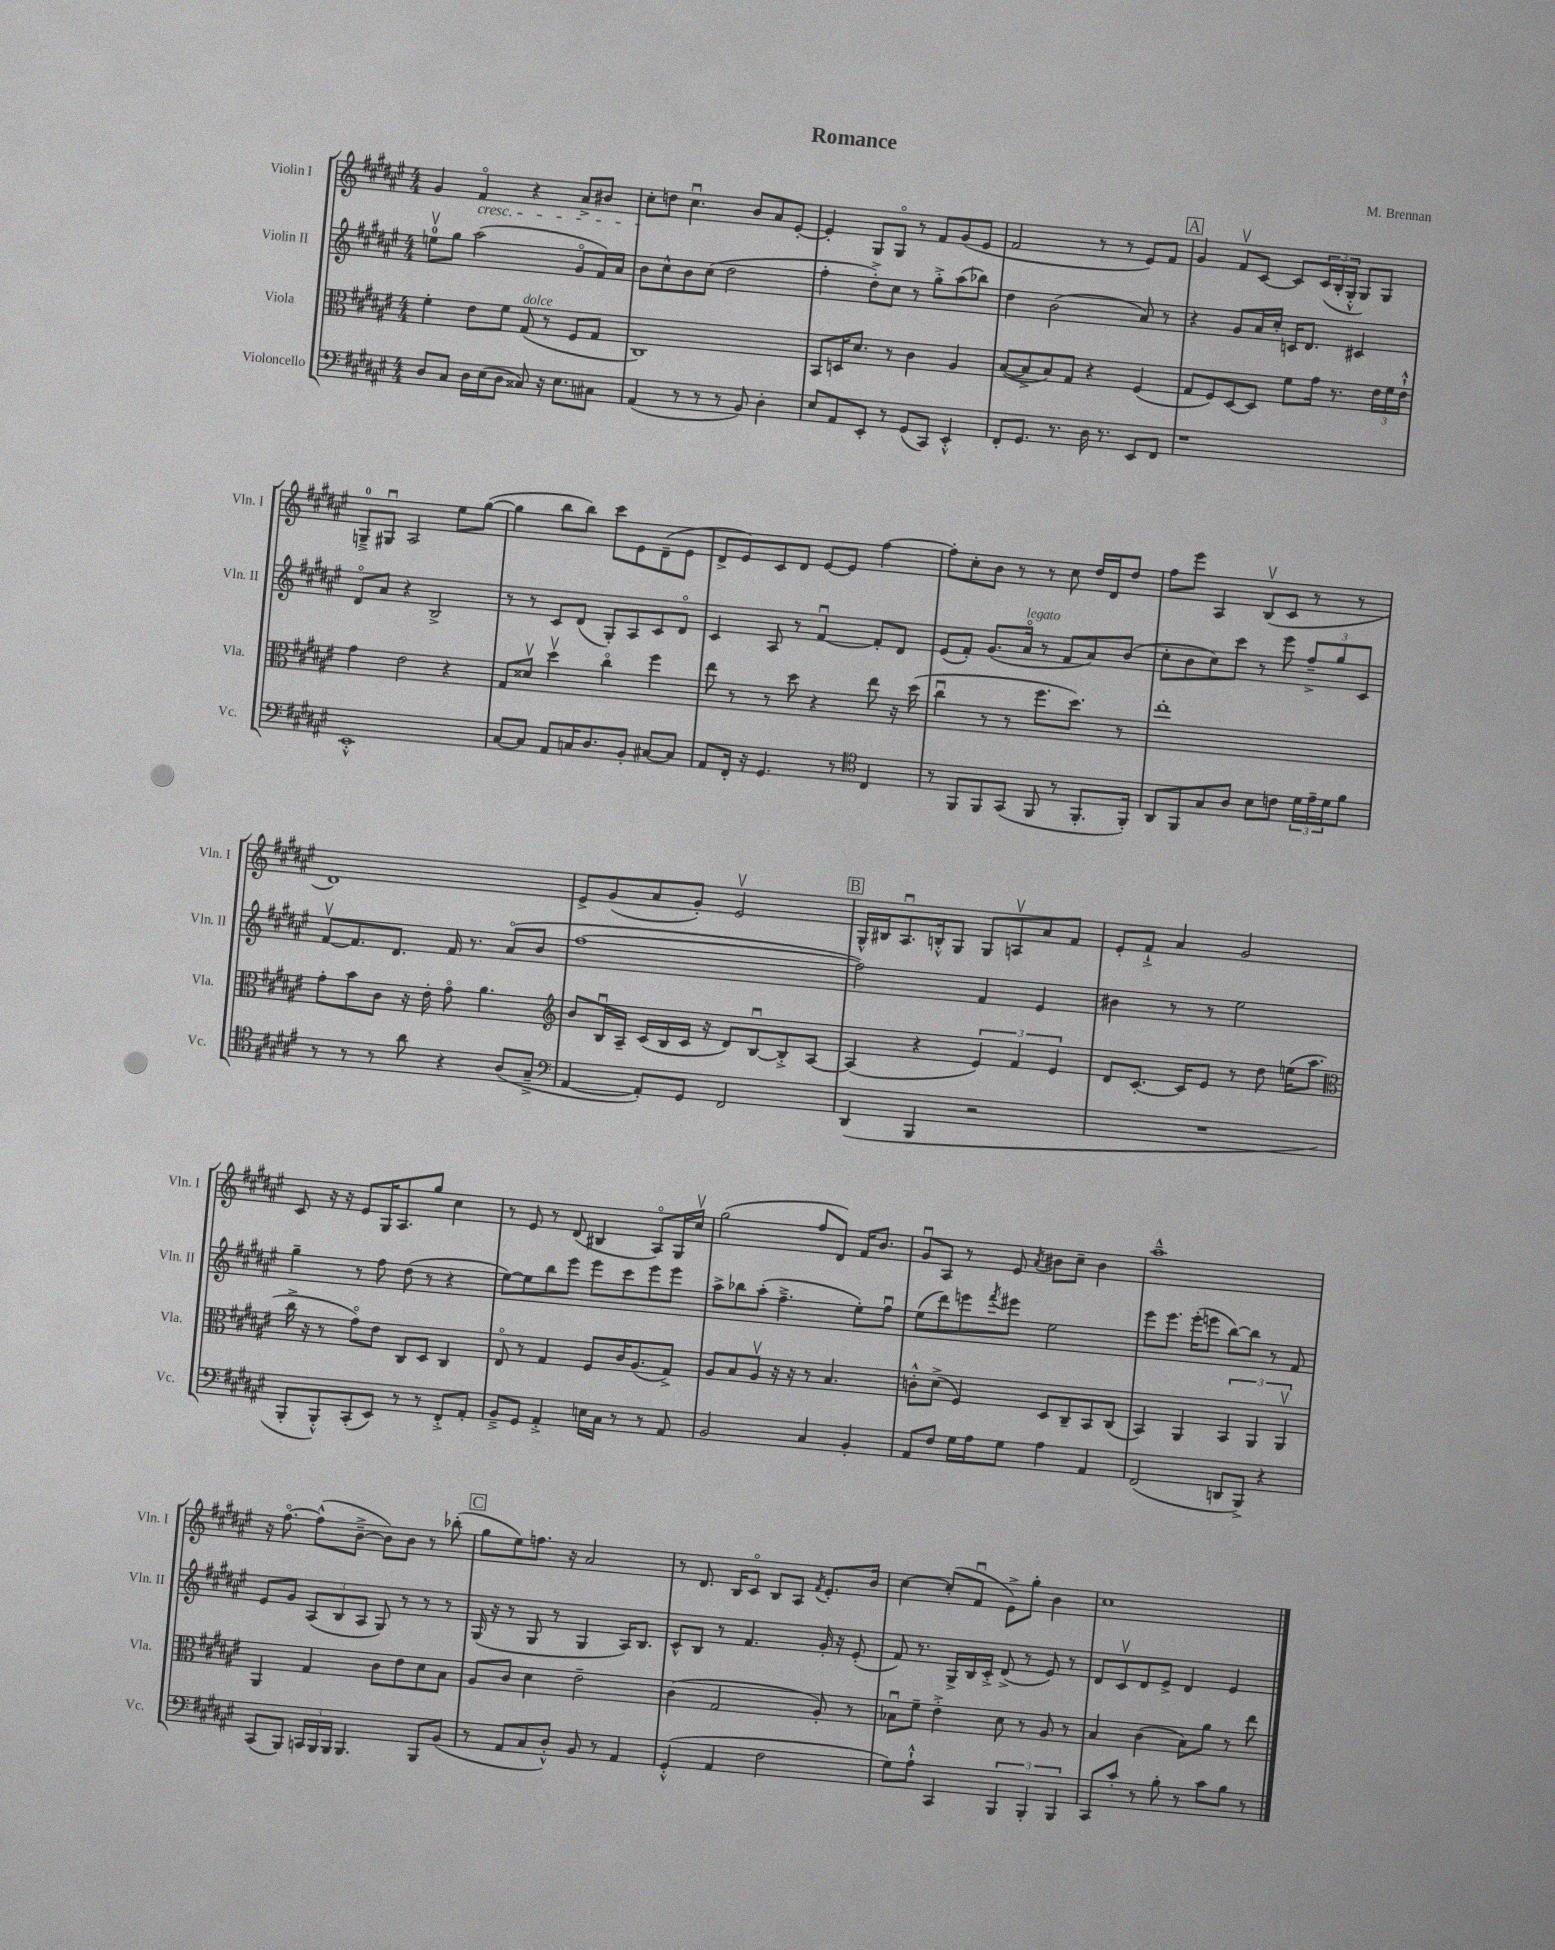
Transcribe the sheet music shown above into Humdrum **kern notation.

**kern	**kern	**kern	**kern
*staff4	*staff3	*staff2	*staff1
*clefF4	*clefC3	*clefG2	*clefG2
*k[f#c#g#d#a#e#]	*k[f#c#g#d#a#e#]	*k[f#c#g#d#a#e#]	*k[f#c#g#d#a#e#]
*M4/4	*M4/4	*M4/4	*M4/4
8D#	4f#'	8eev	4g#
8C#	.	8gg#	.
16D#	8e#	(2aa#	4f#o
(16E#	.	.	.
8D#	8f#	.	.
8C##)	(8G#	.	4r
16r	8r	.	.
8.E#	.	.	.
.	8F#	8g#o	8a#^
8C#	8G#	16f#)	8b#
.	.	16a#	.
=	=	=	=
(4AA#	1C#)	8b	8cc#'
.	.	8cc#^^	8dd
8r	.	8b	4.cc#u
8r	.	(8cc#	.
8r	.	2dd#	.
8BB)	.	.	8b
4D#'	.	.	8a#
.	.	.	[8e#'
=	=	=	=
8E#	8BB	4ff#'	4e#']
8AA#	16D	.	.
.	8.d#	.	.
8EE#'	.	8dd#'^)	8G#
8r	8r	8cc#	8G#o
(8GG#	4c#	8r	8r
8CC#)	.	8gg#'^	8f#
4EE#'^^	4A#	(8aa#	(8g#
.	.	8bb-)	8e#
=	=	=	=
8FF#'	([8B	4dd#	2f#
8.GG#	8B^]	.	.
.	8B)	(2b	.
8.r	.	.	.
.	8G#	.	.
16D#	4r	.	8r
8.r	.	.	.
.	.	.	8r
8EE#	(4F#	8a#)	8e#)
8FF#	.	8r	8f#
=	=	=	=
1r	8G#	4r	4g#
.	8F#)	.	.
.	[8D#	8g#	8f#v
.	8D#]	16a#	[8c#
.	.	16cc#'	.
.	8f#	16c	8c#]
.	.	8.d#	.
.	16g#	.	(24c#
.	.	.	24B'
.	8.r	.	.
.	.	.	24G#'^^
.	.	4c#	8G#)
.	24e#	.	8G#
.	24f#	.	.
.	24e#`^^	.	.
=	=	=	=
1EE#'^^	4g#	8d#o	8G~^
.	.	8a#	8G#u
.	2e#	4r	2A#
.	.	2B^	.
.	4r	.	8ee#
.	.	.	([8gg#
=	=	=	=
[8C#	8G#	8r	4gg#]
8C#]	8d##v	8r	.
8AA#	4dd#v	8c#	8bb
16C	.	(8d#	8bb)
8.D#	.	.	.
.	4cc#o	8G#')	8ccc#
8BB'	.	8A#	8e#
[8C#	4ff#	8c#	(8d#~
8C#]	.	8d#o	8e#
=	=	=	=
8AA#	8ee#	4c#	8d#^
16FF#'	8r	.	8e#)
16r	.	.	.
4.GG#	8r	8A#	8c#
.	8dd#	8r	8d#
.	4r	[4f#u	[8e#
8r	.	.	8e#]
*clefC4	*	*	*
4C#	8ee#	8f#']	[4ff#
.	16r	8d#	.
.	(16dd#	.	.
=	=	=	=
8r	4cc#u	(8e#	8ff#']
8FF#	.	8f#')	8cc#'
8FF#	8r	(8.g#	8b
(8GG#	8r	.	8r
.	.	16a#o	.
8FF#	8.ff#	8r	8r
8r	.	8f#	8cc#
.	8.dd#)	.	.
8.FF#'	.	8a#)	16dd#
.	.	.	16d#
.	8r	(8b	8dd#
16FF#')	.	.	.
=	=	=	=
8AA#	1ee#'	8cc#'	8ff#
8FF#	.	8b	8eee#
8G#	.	8cc#)	4A#
8A#	.	8ccc#	.
8B	.	8r	(8Bv
8c	.	8eee#	8c#
24d#	.	12ff#~^	8r
24e#~	.	.	.
24d#	.	12gg#	.
8f#	.	.	8r
.	.	12c#	.
=	=	=	=
8r	8g#'	[8f#v	1d#)
8r	8b	8.f#]	.
8r	8c#	.	.
.	.	8.d#	.
8a#	16r	.	.
.	16e#'	.	.
4r	8g#o	16f#	.
.	.	8.r	.
.	4.a#	.	.
(8A#	.	(8a#o	.
8G#~^	.	8b	.
=	=	=	=
*clefF4	*clefG2	*	*
[4AA#	8b	[1ff#	8e#^
.	16Bu	.	(8g#
.	16A#~	.	.
8AA#'])	(16c#	.	8a#
.	16B	.	.
8GG#	16c#	.	8g#')
.	16r	.	.
2FF#	8d#)	.	2e#v
.	[8Bu	.	.
.	8B'^]	.	.
.	[8A#	.	.
=	=	=	=
(4DD#	(4A#]	2ff#])	16G#^^
.	.	.	16B#
.	.	.	8.A#u
4BBB	4r	.	.
.	.	.	16B'^^
.	.	.	8G#
2r	6e#)	4f#	8G#
.	.	.	8Av
.	6f#	.	.
.	.	4e#	8a#
.	6e#	.	.
.	.	.	8f#
=	=	=	=
1r	8d#	4b#	8e#'
.	[8.c#'	.	8f#`^
.	.	8r	4a#
.	16c#]	.	.
.	8e#	8r	.
.	8r	2ee#	2g#
.	8dd#	.	.
.	(16ee	.	.
.	8.aa#	.	.
=	=	=	=
*	*clefC3	*	*
8BBB'	16cc#^	4gg#~	8c#
.	16r	.	.
8BBB'^^)	8r	.	16r
.	.	.	16r
(8CC#'	8g#o)	8r	8e#
8EE#)	8e#	8ff#	16G#
.	.	.	8.A#
8r	8C#	(8dd#	.
8r	8D#	8r	8gg#
8FF#'^	4C#	4r	4cc#
8AA#'	.	.	.
=	=	=	=
8BB~^	8E#o	[8ee#)	8r
8GG#	8r	8ee#]	8e#
4AA#'^	4G#	8bb	8r
.	.	8eee#	(8d#
16E	8F#	8eee#	4B#
16C#	.	.	.
8r	16c#	8ccc#	.
.	(8.A#	.	.
8r	.	8eee#	8A#o)
8AA#	8G#^)	8eee#	16G#
.	.	.	16cc#v
=	=	=	=
2BB	8A#	8aa#^	(2gg#
.	8B	8bb-	.
.	8A#v	(8aa#'	.
.	16r	4.ff#~^	.
.	16r	.	.
4C#	8r	.	8ff#
.	4.B	.	8d#)
4BB'	.	8ee#')	16f#
.	.	.	8.b
.	.	8ff#u	.
=	=	=	=
8AA#	8c'^^	(8ee#	8g#u
8F#	(8d#^	8ddd#)	8A#
16G#	4F#)	8eee	8r
16A#	.	.	.
.	.	8qfff#	.
8G#	.	8eee#	8e#
.	.	.	8qa#
4A#	8D#	2ee#	8b#
.	8C#~	.	8cc#~
4AA#	8BB	.	4b#
.	(8C#	.	.
=	=	=	=
(2FF#	4BB)	8eee#	1aa#~^^
.	.	8.eee#	.
.	4AA#	.	.
.	.	(16eee#'	.
.	.	8eee	.
8DD	6BB	[8bb)	.
8BBB^)	.	8bb]	.
.	6AA#	.	.
4r	.	8r	.
.	6AA#v	.	.
.	.	8f#	.
=	=	=	=
(8CC#	4AA#	8e#	16r
.	.	.	[8.ff#o
8BBB)	.	8g#	.
24CC	4G#	(12A#	(8ff#^^]
24BBB	.	.	.
24BBB	.	12B	.
4.BBB	.	.	[8b~^
.	.	12A#	.
.	8c#	8G#)	8b])
.	8e#	8r	8b
8BBB	8d#	8r	8r
(8BB	8B	8r	(8bb-'
=	=	=	=
8r	8A#	(16G#	8gg#
.	.	16r	.
8AA#	8c#	8r	8ee#)
8C#	4d#	8G#	8.ff
8D#'^^)	.	8r	.
.	.	.	16r
8BB	2e#~	4G#	2a#
8r	.	.	.
4AA#	.	16A#)	.
.	.	8.B	.
=	=	=	=
(4GG#'^^	(4c#	8c#^^	8r
.	.	8B	8.d#
4AA#	2G#	8r	.
.	.	.	16B
.	.	4.f#	8c#o
2F#	.	.	8B
.	.	.	8A#
.	.	.	8qf#
.	8A#')	16g#'	8.e#'
.	.	16r	.
.	8r	(8e#'	.
.	.	.	16b
=	=	=	=
8G#)	8B-u	8f#)	[4cc#
8A#`^^	8f#~	8.r	.
4CC#	4e#'^	.	(8cc#']
.	.	16G#^	.
.	.	16B	8f#u
.	.	16c#'^	.
6BBB	8d#	(8d#^	8e#^)
.	8r	8r	8gg#'
6BBB'	.	.	.
.	8A#	8e#)	4b
6BBB	.	.	.
.	8r	8r	.
=	=	=	=
8CC#	4B	8d#	1cc#
8c#'	.	8c#v	.
8r	(4c#	8d#	.
8B'	.	8e#^	.
8r	8B)	4d#	.
8c#	8a#	.	.
8B	8r	4e#	.
8r	8ee#	.	.
==	==	==	==
*-	*-	*-	*-
